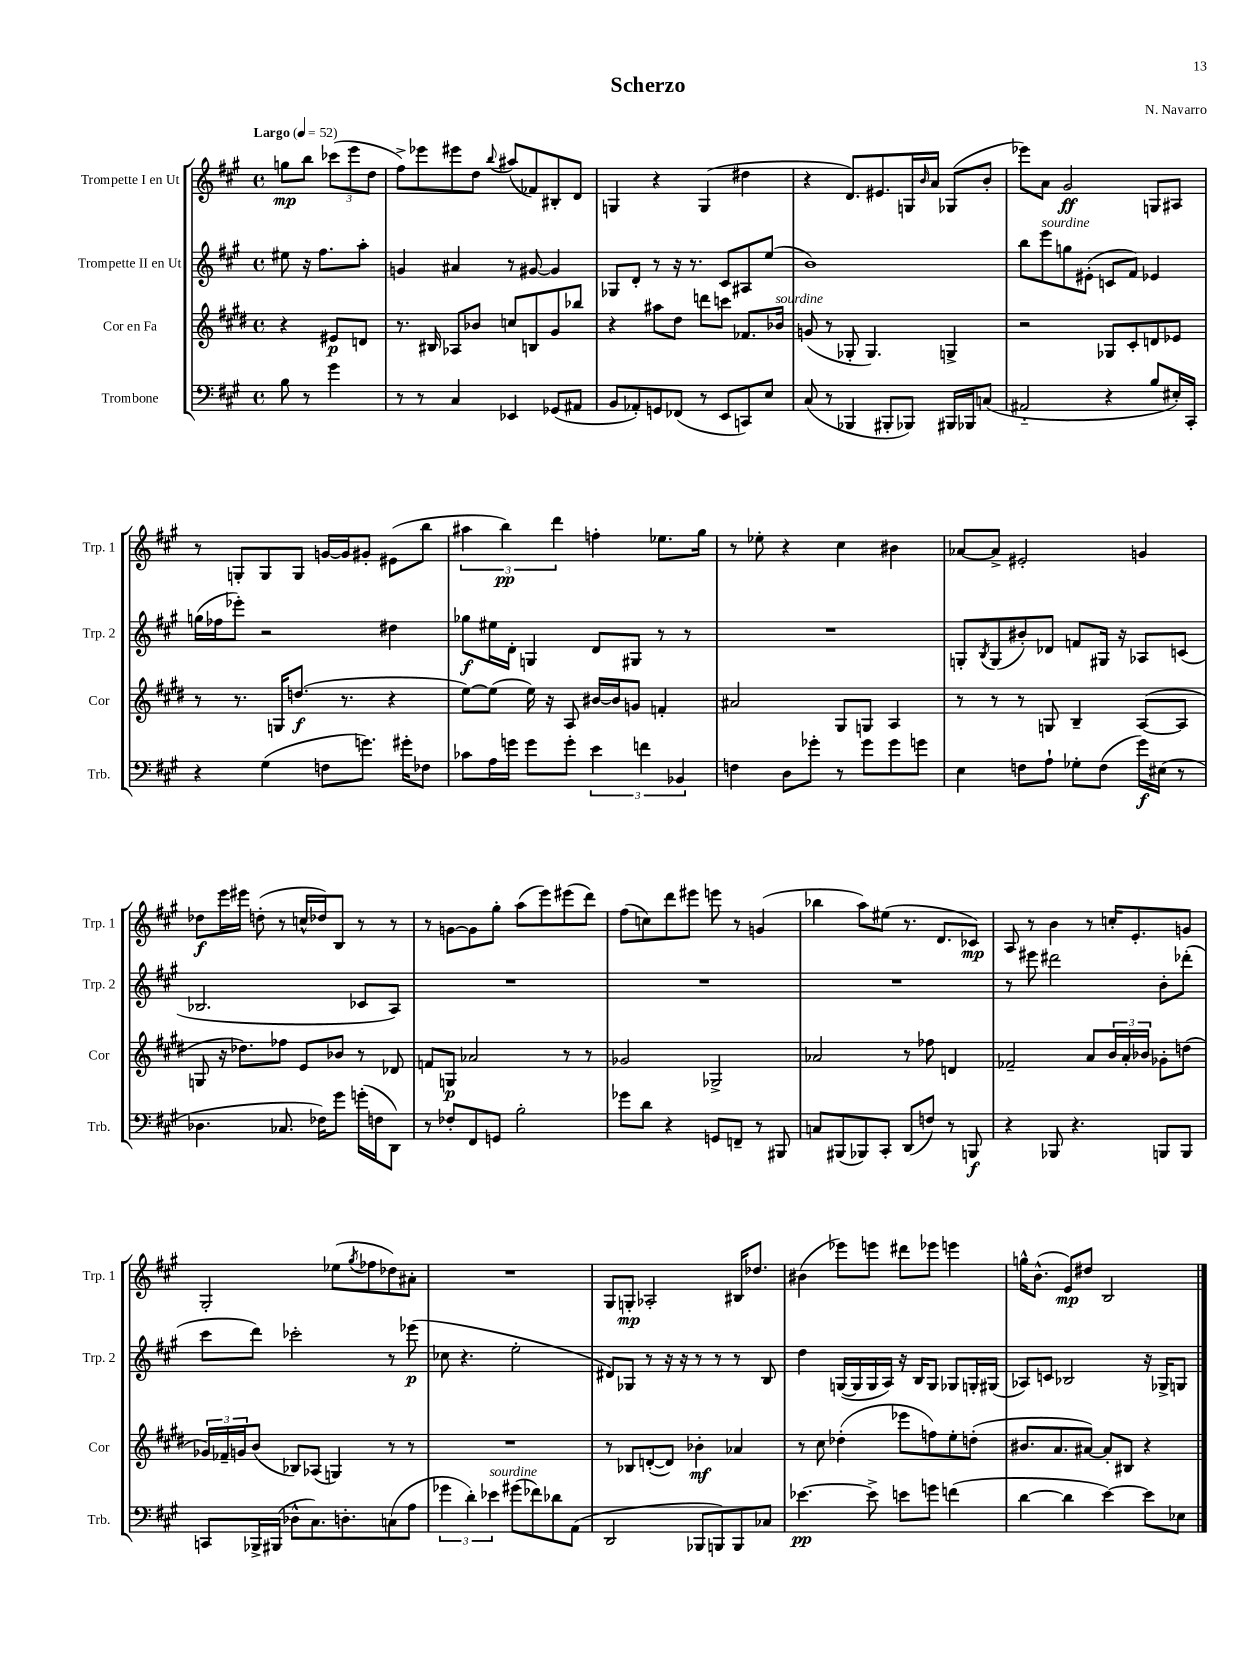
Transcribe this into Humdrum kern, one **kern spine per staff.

**kern	**dynam	**kern	**dynam	**kern	**dynam	**kern	**dynam
*part4	*part4	*part3	*part3	*part2	*part2	*part1	*part1
*staff4	*staff4	*staff3	*staff3	*staff2	*staff2	*staff1	*staff1
*I"Trombone	*	*I"Cor en Fa	*	*I"Trompette II en Ut	*	*I"Trompette I en Ut	*
*I'Trb.	*	*I'Cor	*	*I'Trp. 2	*	*I'Trp. 1	*
*clefF4	*	*clefG2	*	*clefG2	*	*clefG2	*
*k[f#c#g#]	*	*k[f#c#g#d#]	*	*k[f#c#g#]	*	*k[f#c#g#]	*
*M4/4	*	*M4/4	*	*M4/4	*	*M4/4	*
*met(c)	*	*met(c)	*	*met(c)	*	*met(c)	*
*MM52	*	*MM52	*	*MM52	*	*MM52	*
=	=	=	=	=	=	=	=
!	!	!	!	!	!	!LO:TX:a:B:t=Largo	!
8B\	.	4r	.	8ee#X\	.	8ggn\L	mp
8r	.	.	.	16r	.	8bb\J	.
.	.	.	.	8.ff#\L	.	.	.
4g#\	.	8e#X/L	p	.	.	(12ccc-X\L	.
.	.	.	.	.	.	12eee\	.
.	.	8dn/J	.	8aa'\J	.	.	.
.	.	.	.	.	.	12dd\J	.
=1	=1	=1	=1	=1	=1	=1	=1
8r	.	8.r	.	4gn/	.	8ff#^\L)	.
8r	.	.	.	.	.	8eee-X\	.
.	.	16B#X/	.	.	.	.	.
4C#/	.	8A-X/L	.	4a#X/	.	8eee#X\	.
.	.	8b-X/J	.	.	.	8dd\J	.
.	.	.	.	.	.	8qqbb/	.
4EE-X/	.	8ccn/L	.	8r	.	(8aa#X/L	.
.	.	8Bn/	.	[8g#X/	.	8f-X/)	.
(8GG-X/L	.	8g#/	.	4g#/]	.	8B#X'/	.
8AA#X/J	.	8bb-X/J	.	.	.	8d/J	.
=2	=2	=2	=2	=2	=2	=2	=2
8BB/L	.	4r	.	8G-X/L	.	4Gn/	.
8AA-X'/)	.	.	.	8d'/J	.	.	.
8GGn/	.	8aa#X\L	.	8r	.	4r	.
(8FF-X/J	.	8dd#\J	.	16r	.	.	.
.	.	.	.	8.r	.	.	.
8r	.	8dddn\L	.	.	.	(4G/	.
8EE/L	.	8cccn\J	.	8c#/L	.	.	.
8CCn/)	.	8.f-X/L	.	8A#X/	.	4dd#X\	.
8E/J	.	.	.	(8ee/J	.	.	.
!	!	!LO:TX:a:i:t=sourdine	!	!	!	!	!
.	.	16b-X/Jk	.	.	.	.	.
=3	=3	=3	=3	=3	=3	=3	=3
(8C#/	.	(8gn/	.	1b)	.	4r	.
8r	.	8r	.	.	.	.	.
4BBB-X/	.	8G-X'/	.	.	.	8.d/L)	.
.	.	4.G-/)	.	.	.	.	.
.	.	.	.	.	.	8.e#X/	.
8BBB#X'/L	.	.	.	.	.	.	.
8BBB-X/J)	.	.	.	.	.	16Gn/L	.
.	.	.	.	.	.	16qqb/	.
.	.	.	.	.	.	16a/JJ	.
16BBB#X/LL	.	4Gn^/	.	.	.	(8G-X/L	.
16BBB-X/J	.	.	.	.	.	.	.
(8Cn/J	.	.	.	.	.	8b'/J	.
=4	=4	=4	=4	=4	=4	=4	=4
2AA#X/	.	2r	.	8bb\L	.	8eee-X\L)	.
!	!	!	!	!LO:TX:a:i:t=sourdine	!	!	!
.	.	.	.	8eee\	.	8a\J	.
.	.	.	.	8ggn\	.	2g#/	ff
.	.	.	.	(8e#X'\J	.	.	.
4r	.	8G-X/L	.	8cn/L	.	.	.
.	.	8c#'/	.	8f#/J)	.	.	.
8B/L	.	8dn/	.	4e-X/	.	8Gn/L	.
16E#X'/L)	.	8e-X/J	.	.	.	8A#X/J	.
16CC#'/JJ	.	.	.	.	.	.	.
!!LO:LB:g=z
=5	=5	=5	=5	=5	=5	=5	=5
4r	.	8r	.	(16ggn\LL	.	8r	.
.	.	.	.	16ff-X\J	.	.	.
.	.	8.r	.	8eee-X'\J)	.	8Gn'/L	.
(4G#\	.	.	.	2r	.	8G/	.
.	.	16Gn/KL	.	.	.	.	.
.	.	(8.ddn/J	f	.	.	8G/J	.
8Fn\L	.	.	.	.	.	[16gn/LL	.
.	.	8.r	.	.	.	16g/J]	.
8.gn\J)	.	.	.	.	.	8g#X'/J	.
.	.	4r	.	4dd#X\	.	(8e#X\L	.
16g#X'\KL	.	.	.	.	.	.	.
8F-X\J	.	.	.	.	.	8bb\J	.
=6	=6	=6	=6	=6	=6	=6	=6
8c-X\L	.	[8ee\L)	.	8gg-X\L	f	6aa#X\	.
16A\L	.	(8ee\J]	.	16ee#X\L	.	.	.
.	.	.	.	.	.	6bb\)	pp
16gn\JJ	.	.	.	16d'\JJ	.	.	.
8g\L	.	16ee\)	.	4Gn/	.	.	.
.	.	16r	.	.	.	.	.
.	.	.	.	.	.	6ddd\	.
8g'\J	.	8A/	.	.	.	.	.
6e\	.	[16b#X/LL	.	8d/L	.	4ffn'\	.
.	.	16b#/J]	.	.	.	.	.
.	.	8gn/J	.	8G#X/J	.	.	.
6fn\	.	.	.	.	.	.	.
.	.	4fn'/	.	8r	.	8.ee-X\L	.
6BB-X/	.	.	.	.	.	.	.
.	.	.	.	8r	.	.	.
.	.	.	.	.	.	16gg#\Jk	.
=7	=7	=7	=7	=7	=7	=7	=7
4Fn\	.	2a#X/	.	1r	.	8r	.
.	.	.	.	.	.	8ee-X'\	.
8D\L	.	.	.	.	.	4r	.
8g-X'\J	.	.	.	.	.	.	.
8r	.	8G#/L	.	.	.	4cc#\	.
8g-\L	.	8Gn/J	.	.	.	.	.
8g-\	.	4A/	.	.	.	4b#X\	.
8gn\J	.	.	.	.	.	.	.
=8	=8	=8	=8	=8	=8	=8	=8
4E\	.	8r	.	8Gn'/L	.	[8a-X/L	.
.	.	.	.	8qB/	.	.	.
.	.	8r	.	(8G/	.	8a-^/J]	.
8Fn\L	.	8r	.	8b#X'/)	.	2e#X'/	.
8A`\J	.	8Gn/	.	8d-X/J	.	.	.
8G-X'\L	.	4B~/	.	8fn/L	.	.	.
(8F\J	.	.	.	16G#X/Jk	.	.	.
.	.	.	.	16r	.	.	.
16g#\LL)	f	([8A/L	.	8A-X/L	.	4gn/	.
(16E#X\JJ	.	.	.	.	.	.	.
8r	.	8A/J]	.	(8cn/J	.	.	.
!!LO:LB:g=z
=9	=9	=9	=9	=9	=9	=9	=9
4.D-X\	.	8Gn/	.	2.B-X/	.	8dd-X\L	f
.	.	16r	.	.	.	16eee\L	.
.	.	8.dd-X\L)	.	.	.	16eee#X\JJ	.
.	.	.	.	.	.	(8ddn'\	.
8.C-X/	.	8ff-X\J	.	.	.	8r	.
.	.	8e/L	.	.	.	16ccn^^/LL	.
16F-X\KL)	.	.	.	.	.	16dd-X/J)	.
8g#\J	.	8b-X/J	.	.	.	8B/J	.
(16gn'\LL	.	8r	.	8c-X/L	.	8r	.
16Fn\J	.	.	.	.	.	.	.
8DD\J)	.	8d-X/	.	8A/J)	.	8r	.
=10	=10	=10	=10	=10	=10	=10	=10
8r	.	8fn/L	.	1r	.	8r	.
8F-X'/L	.	8Gn/J	p	.	.	[8gn\L	.
8FF#/	.	2a-X/	.	.	.	8g\]	.
8GGn/J	.	.	.	.	.	8gg#'\J	.
2B'\	.	.	.	.	.	(8aa\L	.
.	.	.	.	.	.	8eee\)	.
.	.	8r	.	.	.	(8eee#X\	.
.	.	8r	.	.	.	8ddd\J)	.
=11	=11	=11	=11	=11	=11	=11	=11
8g-X\L	.	2g-X/	.	1r	.	(8ff#\L	.
8d\J	.	.	.	.	.	8ccn\)	.
4r	.	.	.	.	.	8ddd\	.
.	.	.	.	.	.	8eee#X\J	.
8GGn/L	.	2G-X^/	.	.	.	8eeen\	.
8FFn~/J	.	.	.	.	.	8r	.
8r	.	.	.	.	.	(4gn/	.
8BBB#X/	.	.	.	.	.	.	.
=12	=12	=12	=12	=12	=12	=12	=12
8Cn/L	.	2a-X/	.	1r	.	4bb-X\	.
(8BBB#X/	.	.	.	.	.	.	.
8BBB-X/)	.	.	.	.	.	8aa\L)	.
8CC#'/J	.	.	.	.	.	(8ee#X\J	.
(8DD/L	.	8r	.	.	.	8.r	.
8Fn/J)	.	8ff-X\	.	.	.	.	.
.	.	.	.	.	.	8.d/L	.
8r	.	4dn/	.	.	.	.	.
8BBBn/	f	.	.	.	.	8c-X/J)	mp
=13	=13	=13	=13	=13	=13	=13	=13
4r	.	2f-X~/	.	8r	.	8A/	.
.	.	.	.	8eee#X\	.	8r	.
8BBB-X/	.	.	.	2ddd#X\	.	4b\	.
4.r	.	.	.	.	.	.	.
.	.	8a/L	.	.	.	8r	.
.	.	24b/L	.	.	.	16ccn'/KL	.
.	.	24a'/	.	.	.	.	.
.	.	.	.	.	.	8.e'/	.
.	.	24b-X/JJ	.	.	.	.	.
8BBBn/L	.	8g-X'\L	.	8b'\L	.	.	.
8BBB/J	.	(8ddn\J	.	(8ddd-X'\J	.	8gn/J	.
!!LO:LB:g=z
=14	=14	=14	=14	=14	=14	=14	=14
8CCn/L	.	24g-X/LL)	.	8ccc#\L	.	2G#'/	.
.	.	24f-X~/	.	.	.	.	.
.	.	24gn/J	.	.	.	.	.
16BBB-X^/L	.	(8b/J	.	8ddd\J)	.	.	.
(16BBB#X/JJ	.	.	.	.	.	.	.
8D-X^^\L	.	8B-X/L)	.	2ccc-X'\	.	.	.
8.C#\)	.	(8A-X/J	.	.	.	.	.
.	.	4Gn/)	.	.	.	(8ee-X\L	.
8.Dn'\	.	.	.	.	.	.	.
.	.	.	.	.	.	8qgg#/	.
.	.	.	.	.	.	8ff-X\	.
(8Cn\	.	8r	.	8r	.	8dd-X\)	.
8A\J	.	8r	.	(8eee-X\	p	8a#X'\J	.
=15	=15	=15	=15	=15	=15	=15	=15
6g-X\	.	1r	.	8cc-X\	.	1r	.
.	.	.	.	4.r	.	.	.
6d'\)	.	.	.	.	.	.	.
!LO:TX:a:i:t=sourdine	!	!	!	!	!	!	!
6e-X\	.	.	.	.	.	.	.
(8g#X\L	.	.	.	2ee'\	.	.	.
8f-X\)	.	.	.	.	.	.	.
8d-X\	.	.	.	.	.	.	.
(8AA\J	.	.	.	.	.	.	.
=16	=16	=16	=16	=16	=16	=16	=16
2DD/	.	8r	.	8d#X/L)	.	8G#/L	.
.	.	8B-X/L	.	8G-X/J	.	8Gn'/J	mp
.	.	([8dn'/	.	8r	.	2A-X'/	.
.	.	8d/J])	.	16r	.	.	.
.	.	.	.	16r	.	.	.
8BBB-X/L	.	4b-X'\	mf	8r	.	.	.
8BBBn/)	.	.	.	8r	.	.	.
8BBB/	.	4a-X/	.	8r	.	16B#X/KL	.
.	.	.	.	.	.	8.dd-X/J	.
8C-X/J	.	.	.	8B/	.	.	.
=17	=17	=17	=17	=17	=17	=17	=17
[4.e-X\	pp	8r	.	4dd\	.	(4b#X\	.
.	.	8cc#\	.	.	.	.	.
.	.	(4dd-X'\	.	([16Gn/LL	.	8eee-X\L)	.
.	.	.	.	16G/]	.	.	.
8e-^\]	.	.	.	16G/	.	8eeen\J	.
.	.	.	.	16A/JJ)	.	.	.
8en\L	.	8eee-X\L	.	16r	.	8ddd#X\L	.
.	.	.	.	16B/KL	.	.	.
8gn\J	.	8ffn\)	.	8G/J	.	8eee-X\J	.
(4fn\	.	8ee'\	.	8G-X/L	.	4eeen\	.
.	.	(8ddn'\J	.	16Gn'/L	.	.	.
.	.	.	.	(16G#X/JJ	.	.	.
=18	=18	=18	=18	=18	=18	=18	=18
[4d\	.	8.b#X/L	.	8A-X/L)	.	16ggn^^\KL	.
.	.	.	.	.	.	(8.b^^\J	.
.	.	.	.	8cn/J	.	.	.
.	.	8.a/	.	.	.	.	.
4d\]	.	.	.	2B-X/	.	8e/L)	mp
.	.	[8a#X/J)	.	.	.	8dd#X/J	.
[4e\)	.	8a#'/L]	.	.	.	2B/	.
.	.	8B#X/J	.	.	.	.	.
8e\L]	.	4r	.	16r	.	.	.
.	.	.	.	16G-X^/KL	.	.	.
8E-X\J	.	.	.	8Gn/J	.	.	.
==	==	==	==	==	==	==	==
*-	*-	*-	*-	*-	*-	*-	*-
